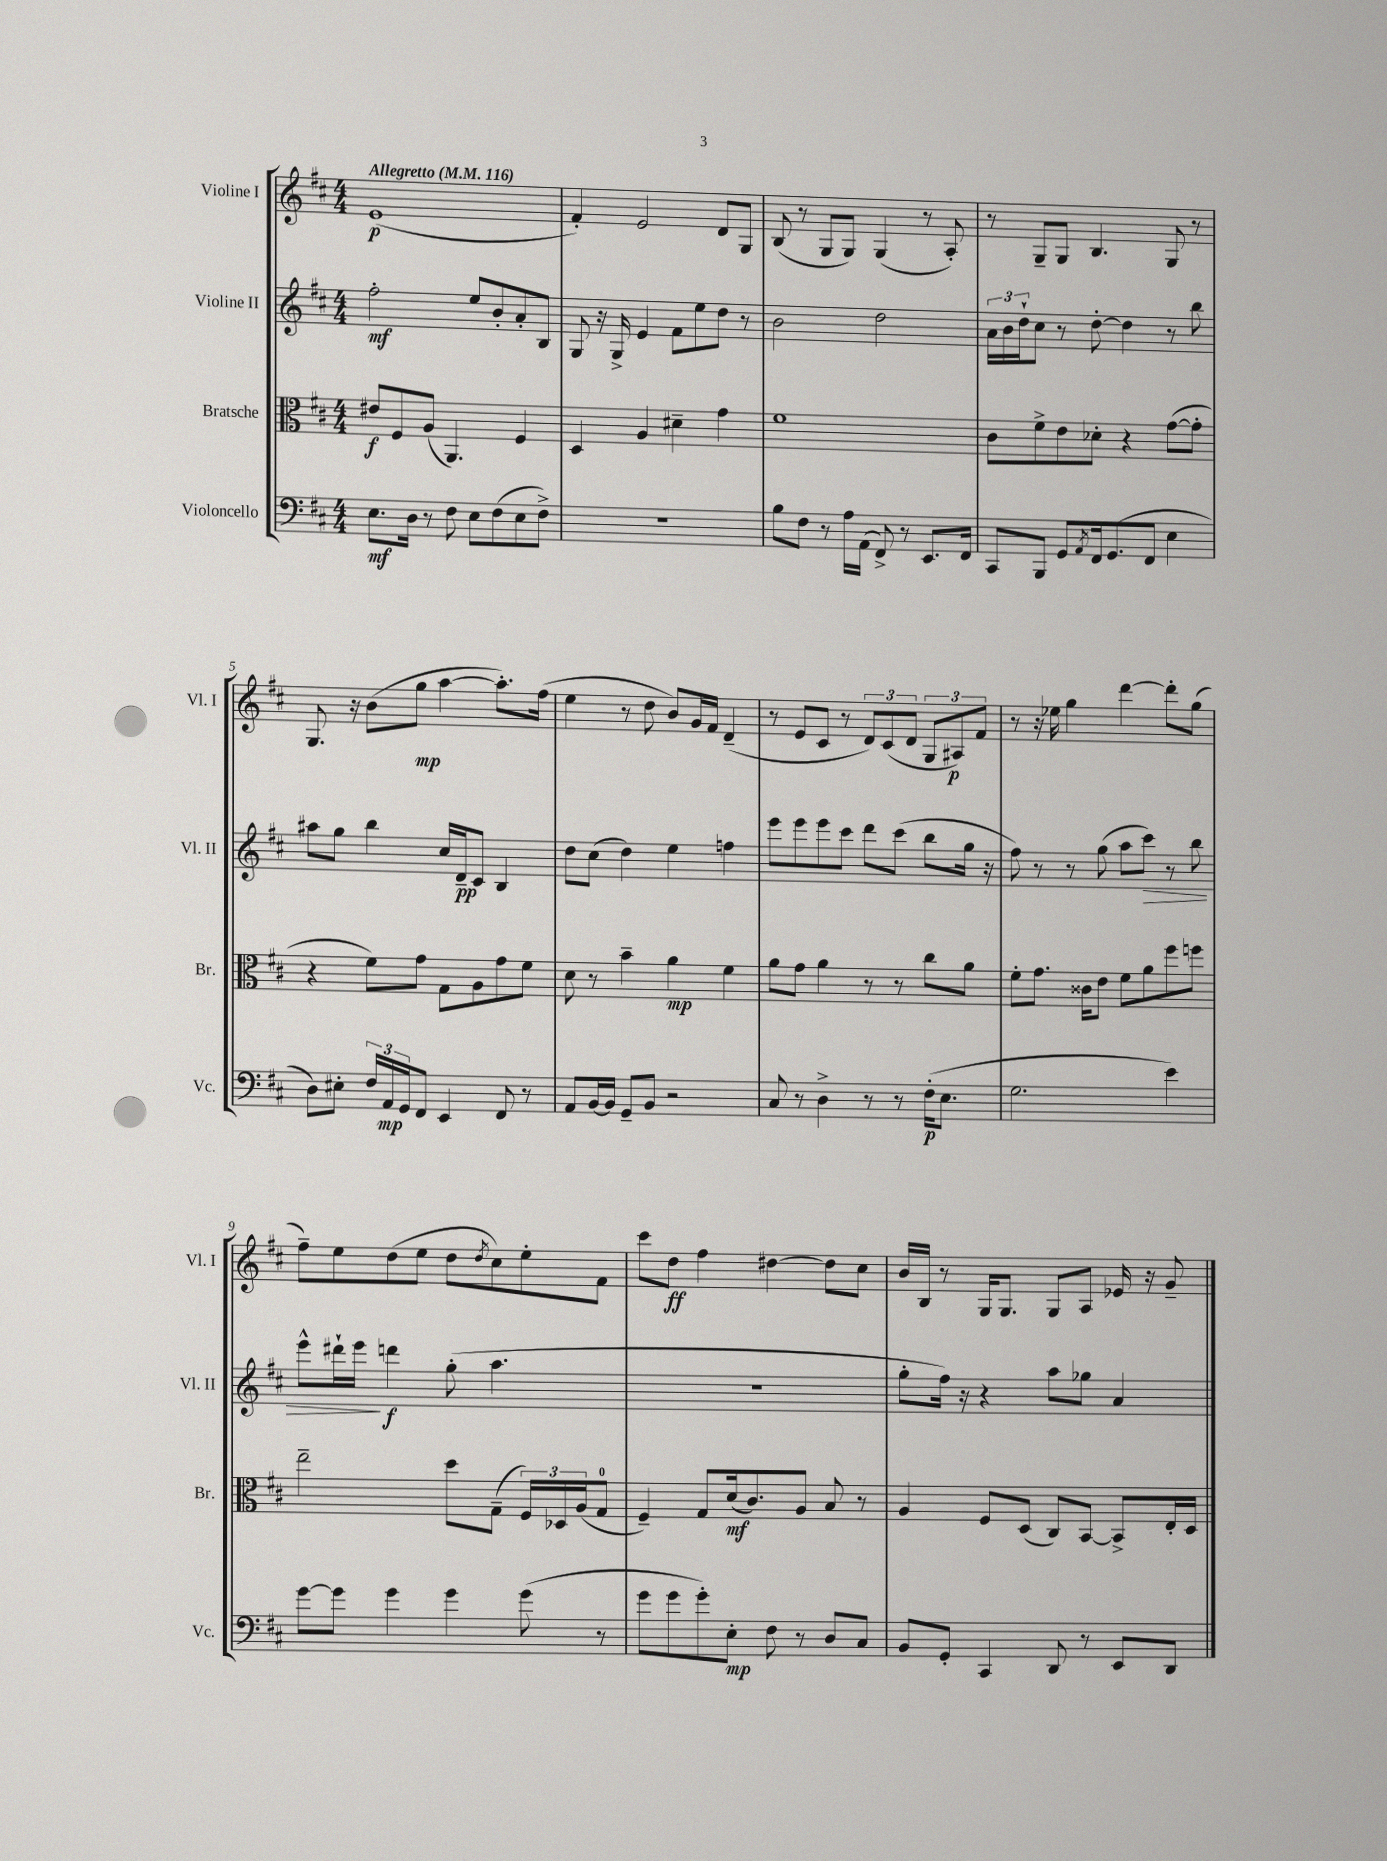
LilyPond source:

<<
\new StaffGroup <<
\new Staff = "s0" \with { instrumentName = "Violine I" shortInstrumentName = "Vl. I" } {
    \clef treble \key d \major \numericTimeSignature \time 4/4 \tempo "Allegretto" 4 = 116
    e'1\p( |
    fis'4-.) e'2 d'8 g8 |
    b8( r8 g8 g8) g4( r8 a8-.) |
    r8 g8-- g8 b4. g8 r8 |
    g8. r16 b'8( g''8\mp a''4~ a''8.-.) fis''16( |
    e''4 r8 d''8 b'8) g'16 fis'16 d'4--( |
    r8 e'8 cis'8 r8 \tuplet 3/2 { d'8) cis'8( d'8 } \tuplet 3/2 { g8 ais8\p) fis'8 } |
    r8 r16 ees''16 g''4 d'''4~ d'''8-. g''8( |
    fis''8--) e''8 d''8( e''8 d''8 \acciaccatura { d''8 } cis''8) e''8-. fis'8 |
    cis'''8 d''8\ff fis''4 dis''4~ dis''8 cis''8 |
    b'16 b16 r8 g16 g8. g8 a8 ees'16 r16 g'8-- \bar "|." |
}
\new Staff = "s1" \with { instrumentName = "Violine II" shortInstrumentName = "Vl. II" } {
    \clef treble \key d \major \numericTimeSignature \time 4/4
    fis''2-.\mf e''8 b'8-. a'8-. b8 |
    g8 r16 g16-> e'4 fis'8 e''8 d''8 r8 |
    b'2 d''2 |
    \tuplet 3/2 { a'16 b'16 d''16-! } cis''8 r8 d''8~-. d''4 r8 b''8 |
    ais''8 g''8 b''4 cis''16 d'16--\pp cis'8 b4 |
    d''8 cis''8( d''4) e''4 f''4 |
    e'''8 e'''8 e'''8 cis'''8 d'''8 cis'''8( b''8 g''16 r16 |
    fis''8) r8 r8 g''8( a''8 cis'''8\>) r8 b''8 |
    e'''8-^ dis'''16-! e'''16\! d'''4\f g''8-.( a''4. |
    R1 |
    g''8-. fis''16) r16 r4 a''8 ges''8 a'4 \bar "|." |
}
\new Staff = "s2" \with { instrumentName = "Bratsche" shortInstrumentName = "Br." } {
    \clef alto \key d \major \numericTimeSignature \time 4/4
    eis'8\f fis8 a8( a,4.) fis4 |
    d4 a4 dis'4-- g'4 |
    fis'1 |
    cis'8 fis'8-> e'8 des'8-. r4 g'8~( g'8-. |
    r4 fis'8) g'8 g8 a8 g'8 fis'8 |
    d'8 r8 b'4-- a'4\mp fis'4 |
    a'8 g'8 a'4 r8 r8 cis''8 a'8 |
    fis'8-. g'8. cisis'16 e'8 fis'8 a'8 fis''8 f''8 |
    e''2-- d''8 g8--( \tuplet 3/2 { fis16) des16 a16( } g8-0 |
    fis4--) g8 d'16\mf( cis'8.) a8 b8 r8 |
    a4 fis8 d8( cis8) b,8~ b,8-> e16-. d16 \bar "|." |
}
\new Staff = "s3" \with { instrumentName = "Violoncello" shortInstrumentName = "Vc." } {
    \clef bass \key d \major \numericTimeSignature \time 4/4
    e8.\mf d16 r8 fis8 e8 fis8( e8 fis8->) |
    R1 |
    b8 fis8 r8 a16 a,16( fis,8->) r8 e,8. fis,16 |
    cis,8 b,,8 g,8 \acciaccatura { a,8 } fis,16 g,8.( fis,8 e4 |
    d8) eis8-. \tuplet 3/2 { fis16 a,16\mp g,16 } fis,8 e,4 fis,8 r8 |
    a,8 b,16~ b,16 g,8-- b,8 r2 |
    cis8 r8 d4-> r8 r8 fis16-.\p( e8. |
    g2. e'4) |
    g'8~ g'8 g'4 g'4 g'8( r8 |
    g'8 g'8 g'8-.) e8-.\mp fis8 r8 d8 cis8 |
    b,8 g,8-. cis,4 d,8 r8 e,8 d,8 \bar "|." |
}
>>
>>
